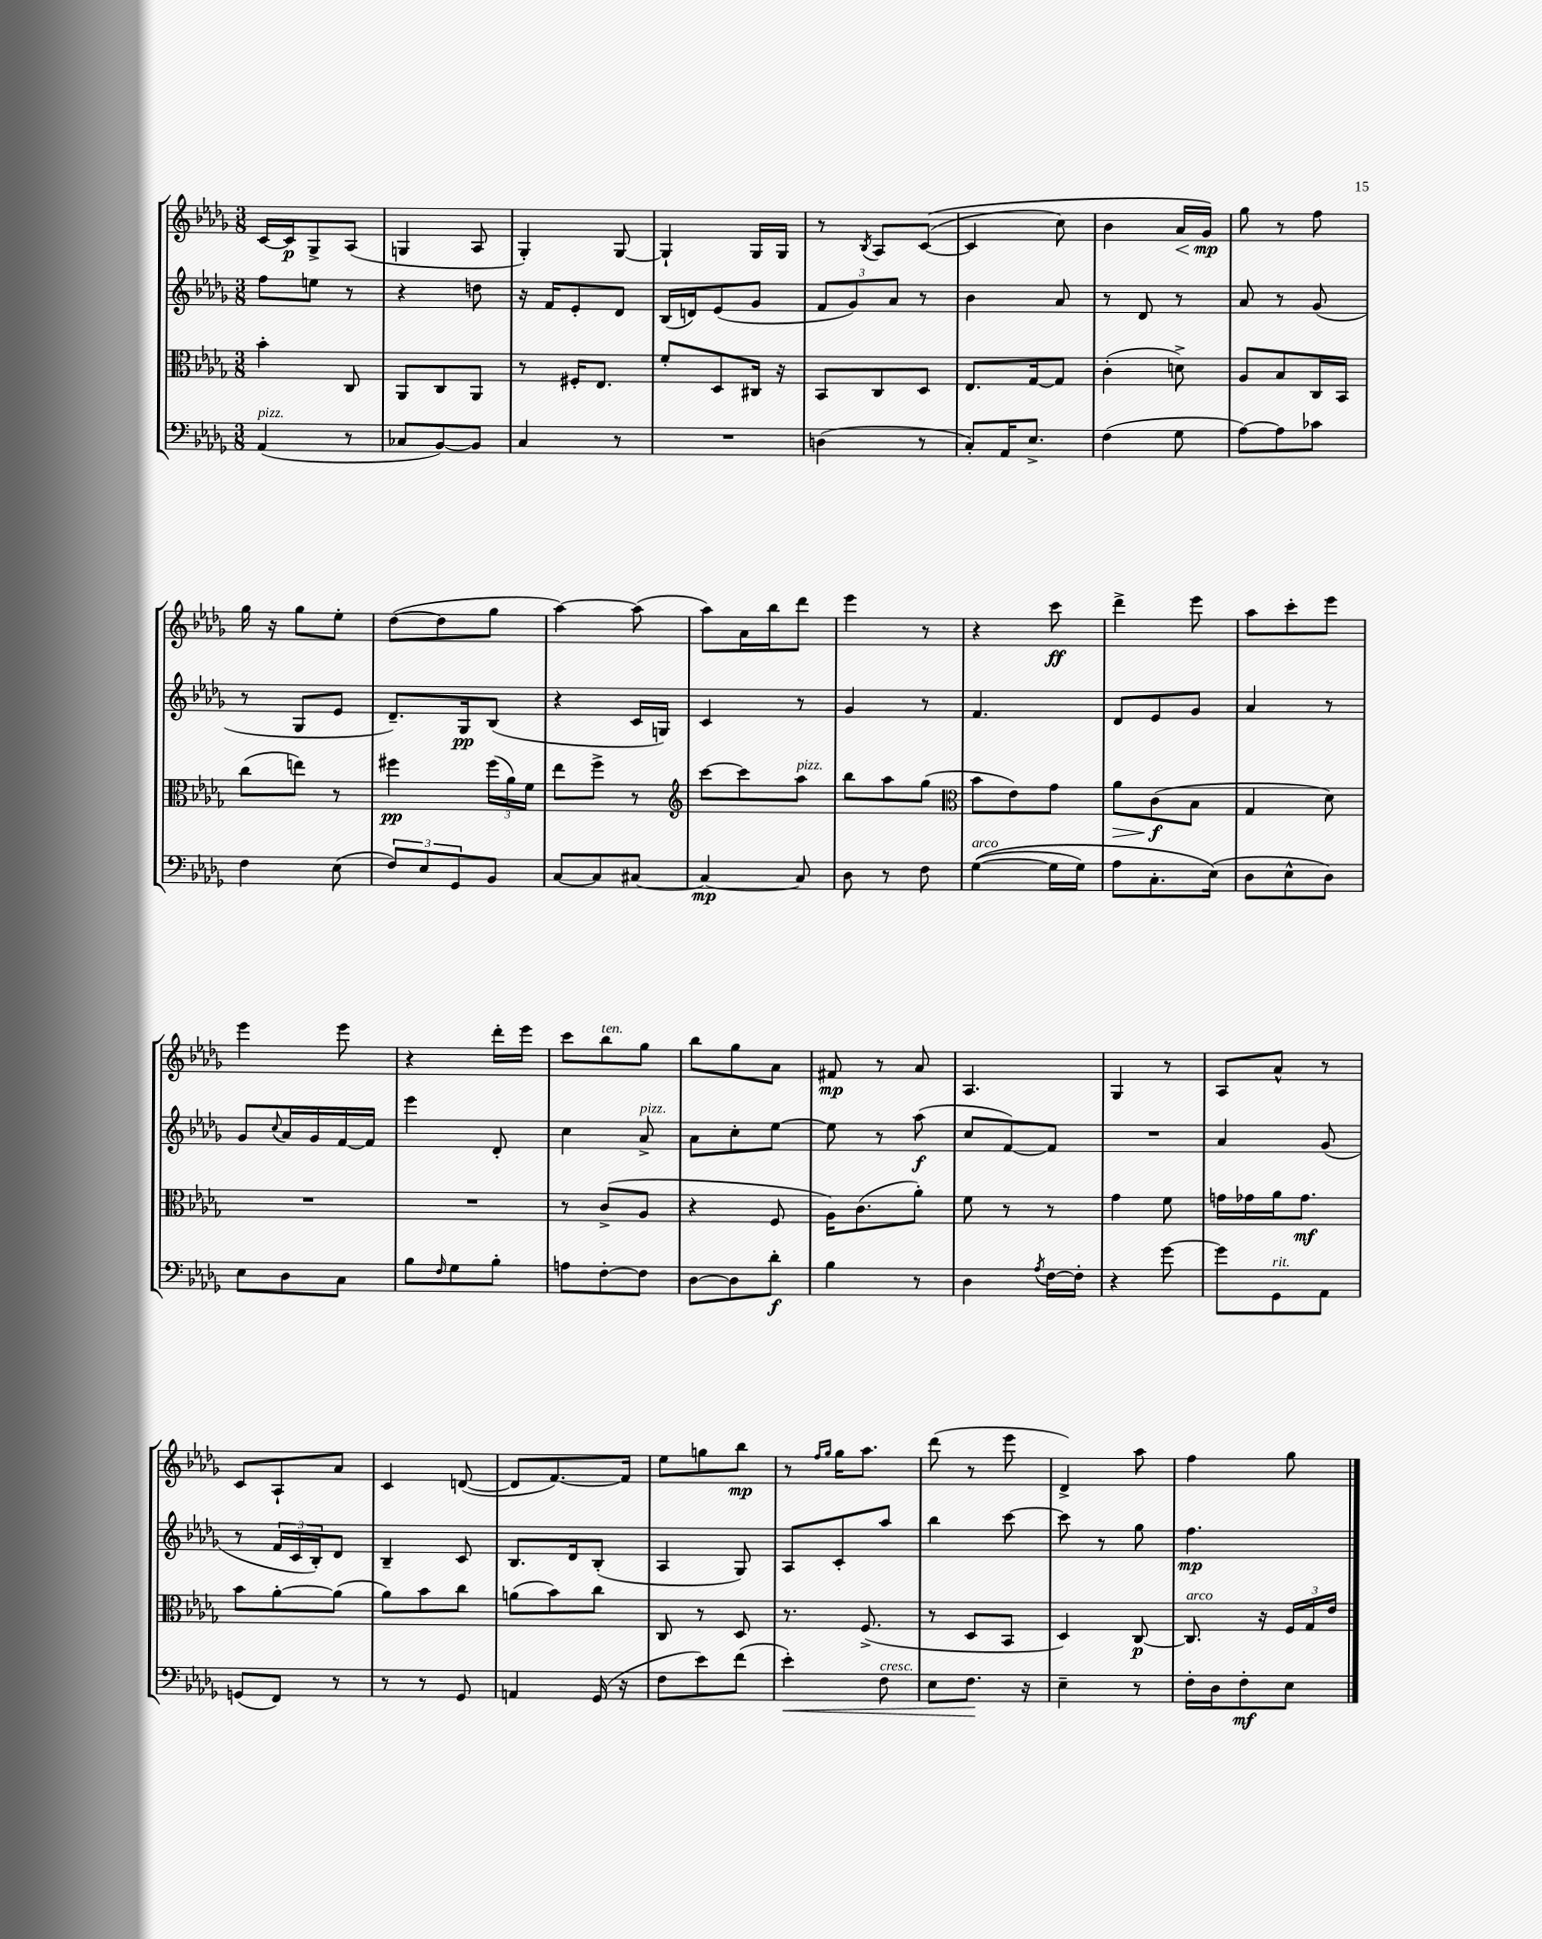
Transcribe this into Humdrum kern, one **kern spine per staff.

**kern	**kern	**kern	**kern
*staff4	*staff3	*staff2	*staff1
*clefF4	*clefC3	*clefG2	*clefG2
*k[b-e-a-d-g-]	*k[b-e-a-d-g-]	*k[b-e-a-d-g-]	*k[b-e-a-d-g-]
*M3/8	*M3/8	*M3/8	*M3/8
(4AA-	4b-'	8ff	[16c
.	.	.	16c]
.	.	8ee	8G-^
8r	8C	8r	(8A-
=	=	=	=
8C-	8AA-	4r	4G
[8BB-)	8C	.	.
8BB-]	8AA-	8dd	8A-
=	=	=	=
4C	8r	16r	4G-')
.	.	16f	.
.	16F#'	8e-'	.
.	8.E-	.	.
8r	.	8d-	[8G-
=	=	=	=
4.r	8f'	(16B-	4G-`]
.	.	16d)	.
.	8D-	(8e-	.
.	16C#	8g-	16G-
.	16r	.	16G-
=	=	=	=
(4D	8BB-	12f	8r
.	.	12g-)	.
.	.	.	8qB-
.	8C	.	8A-
.	.	12a-	.
8r	8D-	8r	&(([8c
=	=	=	=
8C')	8.E-	4b-	4c]
16AA-	.	.	.
8.E-^	[16G-	.	.
.	8G-]	8a-	8cc)
=	=	=	=
(4F	(4c'	8r	4b-
.	.	8d-	.
8G-	8d^)	8r	16a-
.	.	.	16g-&)
=	=	=	=
[8A-)	8A-	8a-	8gg-
8A-]	8B-	8r	8r
8c-	16C	(8g-	8ff
.	16BB-	.	.
=	=	=	=
4F	(8cc	8r	16gg-
.	.	.	16r
.	8ee)	8G-	8gg-
(8E-	8r	8e-	8ee-'
=	=	=	=
12F)	4ff#	8.d-~)	([8dd-
12E-	.	.	.
.	.	.	8dd-]
12GG-	.	.	.
.	.	16G-	.
8BB-	(24ff#	(8B-	8gg-
.	24a-)	.	.
.	24f	.	.
=	=	=	=
[8C	8ee-	4r	[4aa-)
8C]	8ff^	.	.
[8C#	8r	16c	(8aa-]
.	.	16G)	.
=	=	=	=
*	*clefG2	*	*
4C#_	[8ccc	4c	8aa-)
.	8ccc]	.	16a-
.	.	.	16bb-
8C#]	8aa-	8r	8ddd-
=	=	=	=
8D-	8bb-	4g-	4eee-
8r	8aa-	.	.
8F	(8gg-	8r	8r
=	=	=	=
*	*clefC3	*	*
&(([4G-	8b-	4.f	4r
.	8e-)	.	.
16G-]	8g-	.	8ccc
16G-)	.	.	.
=	=	=	=
8A-	8a-	8d-	4ddd-^
8.C'	(8c	8e-	.
.	8B-	8g-	8eee-
(16E-&)	.	.	.
=	=	=	=
8D-	4G-	4a-	8aa-
8E-^^	.	.	8ccc'
8D-)	8d-)	8r	8eee-
=	=	=	=
8E-	4.r	8g-	4eee-
.	.	8qqcc	.
8D-	.	16a-	.
.	.	16g-	.
8C	.	[16f	8eee-
.	.	16f]	.
=	=	=	=
8B-	4.r	4eee-	4r
16qqF	.	.	.
8G-	.	.	.
8B-'	.	8d-'	16ddd-'
.	.	.	16eee-
=	=	=	=
8A	8r	4cc	8ccc
[8F'	(8c^	.	8bb-
8F]	8A-	8a-^	8gg-
=	=	=	=
[8D-	4r	8a-	8bb-
8D-]	.	8cc'	8gg-
8d-'	8F	[8ee-	8a-
=	=	=	=
4B-	16A-)	8ee-]	8f#
.	(8.c	.	.
.	.	8r	8r
8r	8a-')	(8aa-	8a-
=	=	=	=
4D-	8f	8cc	4.A-
.	8r	[8f)	.
8qA-	.	.	.
[16F	8r	8f]	.
16F']	.	.	.
=	=	=	=
4r	4g-	4.r	4G-
[8g-	8f	.	8r
=	=	=	=
8g-]	16g	4a-	8A-
.	16g-	.	.
8GG-	16a-	.	8a-^^
.	8.g-	.	.
8AA-	.	(8g-	8r
=	=	=	=
(8GG	8b-	8r	8c
8FF)	[8a-'	24f	8A-`
.	.	24c	.
.	.	24B-')	.
8r	(8a-]	8d-	8a-
=	=	=	=
8r	8a-)	4B-~	4c
8r	8b-	.	.
8GG-	8cc	8c	([8d
=	=	=	=
4AA	(8a	8.B-	8d]
.	8b-)	.	[8.f)
.	.	16d-	.
(16GG-	8cc	(8B-'	.
16r	.	.	16f]
=	=	=	=
8F	8C	4A-	8ee-
8e-)	8r	.	8gg
(8f	8D-	8G-)	8bb-
=	=	=	=
4e-')	8.r	8A-	8r
.	.	.	16qqff
.	.	.	16qqgg-
.	.	8c'	16gg-
.	(8.F^	.	8.aa-
8F	.	8aa-	.
=	=	=	=
8E-	8r	4bb-	(8ddd-
8.F	8D-	.	8r
.	8BB-	[8ccc	8eee-
16r	.	.	.
=	=	=	=
4E-~	4D-)	8ccc]	4d-^)
.	.	8r	.
8r	[8C	8gg-	8aa-
=	=	=	=
16F'	8.C]	4.ff	4ff
16D-	.	.	.
8F'	.	.	.
.	16r	.	.
8E-	24F	.	8gg-
.	24G-	.	.
.	24e-	.	.
==	==	==	==
*-	*-	*-	*-
